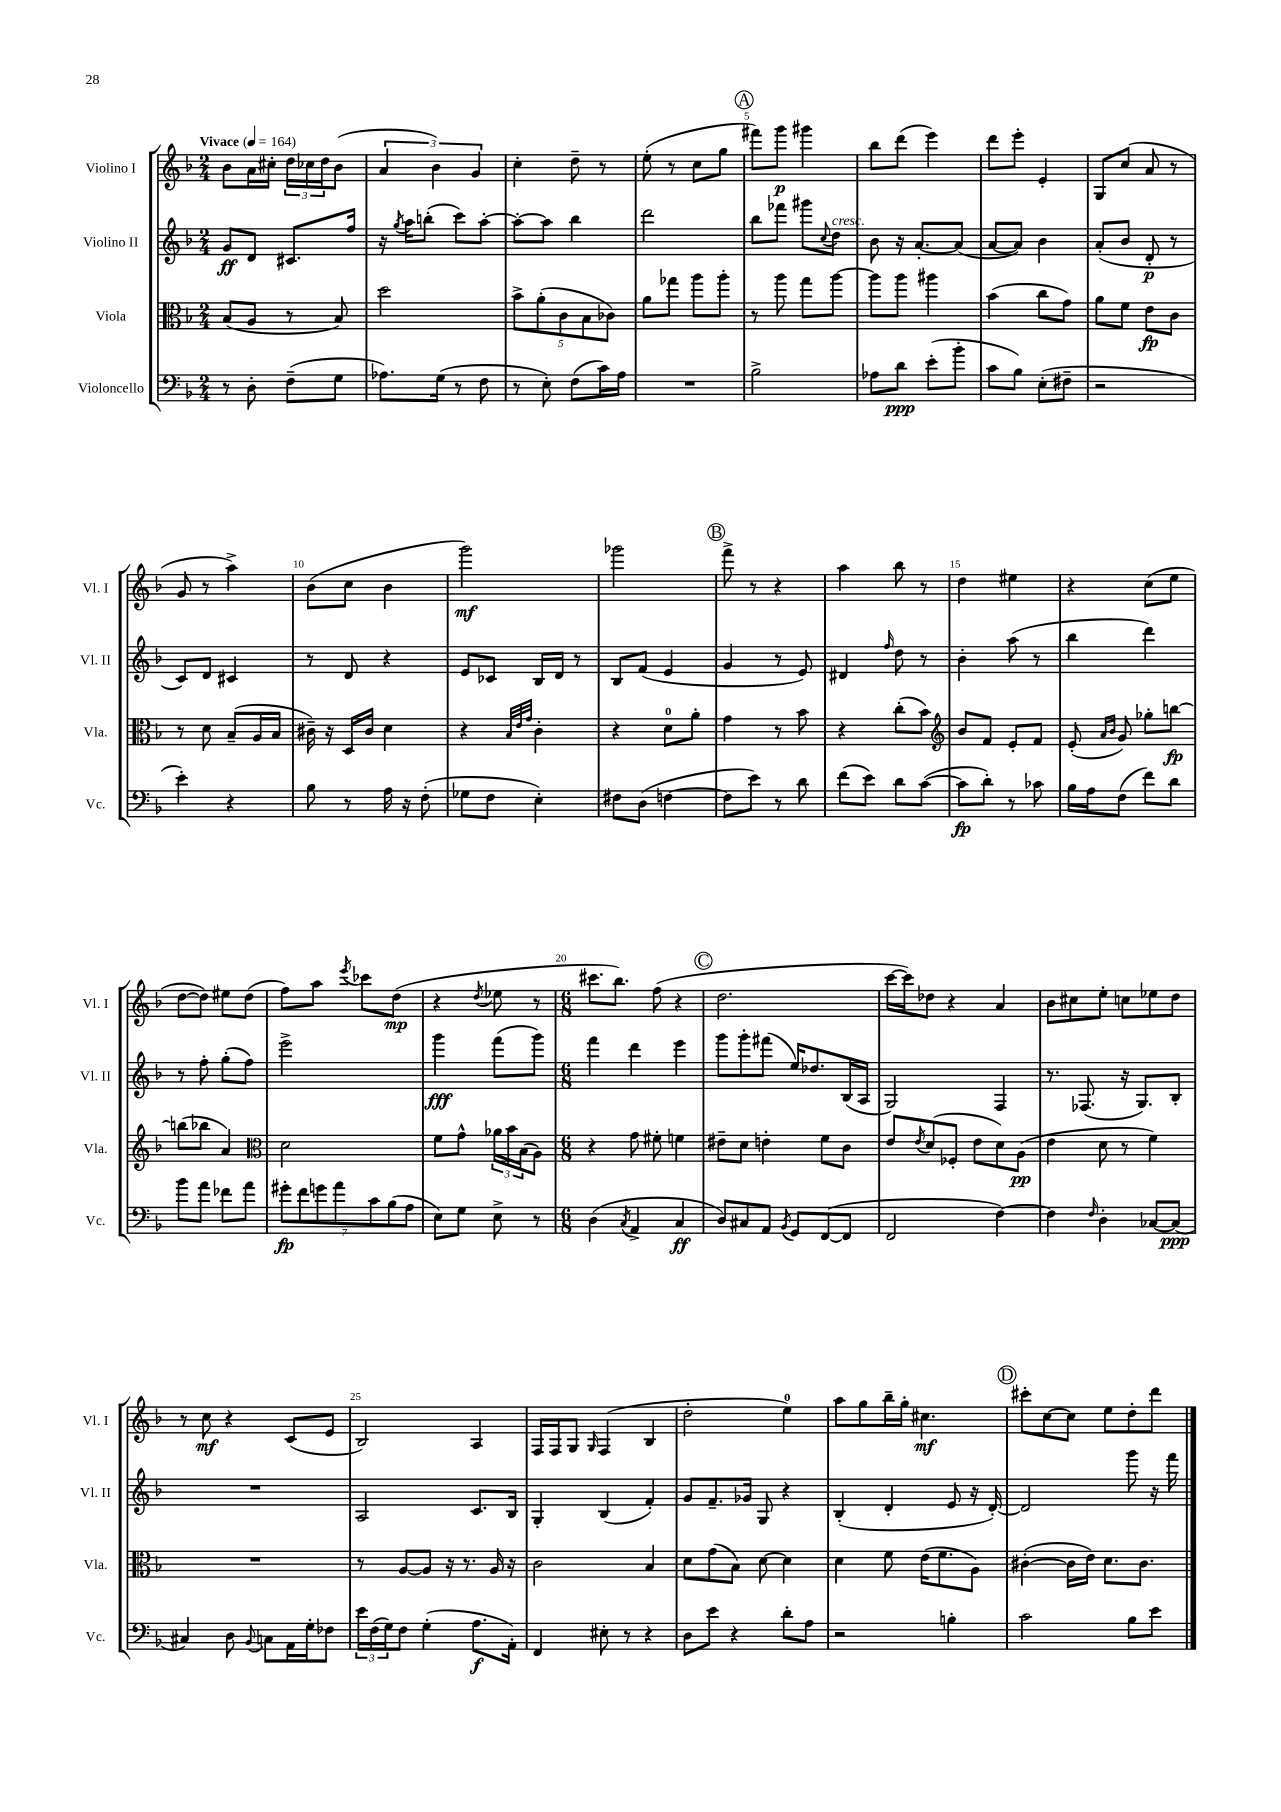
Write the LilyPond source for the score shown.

<<
\new StaffGroup <<
\new Staff = "s0" \with { instrumentName = "Violino I" shortInstrumentName = "Vl. I" } {
    \clef treble \key f \major \numericTimeSignature \time 2/4 \tempo "Vivace" 4 = 164
    bes'8 a'16 cis''16-. \tuplet 3/2 { d''16 ces''16 d''16 } bes'8( |
    \tuplet 3/2 { a'4 bes'4) g'4 } |
    c''4-. d''8-- r8 |
    e''8-.( r8 c''8 g''8 |
    \mark \markup { \circle "A" } fis'''8) g'''8\p gis'''4 |
    bes''8 d'''8( e'''4) |
    d'''8 e'''8-. e'4-. |
    g8 c''8( a'8 r8 |
    g'8 r8 a''4->) |
    bes'8( c''8 bes'4 |
    g'''2\mf) |
    ges'''2 |
    \mark \markup { \circle "B" } f'''8-> r8 r4 |
    a''4 bes''8 r8 |
    d''4 eis''4 |
    r4 c''8( e''8 |
    d''8~ d''8) eis''8 d''8( |
    f''8) a''8 \acciaccatura { e'''8 } ces'''8 d''8\mp( |
    r4 \acciaccatura { d''8 } ees''8 r8 |
    \numericTimeSignature \time 6/8 cis'''8. bes''8.) f''8( r4 |
    \mark \markup { \circle "C" } d''2. |
    c'''16~ c'''16) des''8 r4 a'4 |
    bes'8 cis''8 e''8-. c''8 ees''8 d''8 |
    r8 c''8\mf r4 c'8( e'8 |
    bes2) a4 |
    f16 f16 g8 \grace { g16 } f4( bes4 |
    d''2-. e''4-0) |
    a''8 g''8 bes''16-- g''16-. cis''4.\mf |
    \mark \markup { \circle "D" } cis'''8-. c''8~ c''8 e''8 d''8-. d'''8 \bar "|." |
}
\new Staff = "s1" \with { instrumentName = "Violino II" shortInstrumentName = "Vl. II" } {
    \clef treble \key f \major \numericTimeSignature \time 2/4
    g'8\ff d'8 cis'8. f''16 |
    r16 \acciaccatura { g''8 } a''16 b''8-.( c'''8) a''8~-. |
    a''8~-. a''8 bes''4 |
    d'''2 |
    \mark \markup { \circle "A" } bes''8 fes'''8 gis'''8 \appoggiatura { c''8 } d''8^\markup { \italic "cresc." } |
    bes'8 r16 a'8.~-. a'8( |
    a'8~ a'8) bes'4 |
    a'8-.( bes'8 d'8-.\p r8 |
    c'8) d'8 cis'4 |
    r8 d'8 r4 |
    e'8 ces'8 bes16 d'16 r8 |
    bes8 f'8( e'4 |
    \mark \markup { \circle "B" } g'4 r8 e'8) |
    dis'4 \grace { f''16 } d''8 r8 |
    bes'4-. a''8( r8 |
    bes''4 d'''4) |
    r8 f''8-. g''8-.( f''8) |
    e'''2-> |
    g'''4\fff f'''8( g'''8) |
    \numericTimeSignature \time 6/8 f'''4 d'''4 e'''4 |
    \mark \markup { \circle "C" } g'''8 g'''8-. fis'''8( e''16) des''8. bes16( a16 |
    g2) f4 |
    r8. fes8.( r16 g8.) bes8-. |
    R2. |
    a2 c'8. bes16 |
    g4-. bes4( f'4-.) |
    g'8 f'8.-- ges'16 g8 r4 |
    bes4-.( d'4-. e'8 r16 d'16~-.) |
    \mark \markup { \circle "D" } d'2 g'''8 r16 f'''16 \bar "|." |
}
\new Staff = "s2" \with { instrumentName = "Viola" shortInstrumentName = "Vla." } {
    \clef alto \key f \major \numericTimeSignature \time 2/4
    bes8( a8 r8 bes8) |
    d''2 |
    \tuplet 5/4 { bes'8-> a'8-.( c'8 bes8 ces'8) } |
    a'8 ges''8 a''8 a''8-. |
    \mark \markup { \circle "A" } r8 a''8 g''8 a''8~ |
    a''8 a''8 ais''4 |
    bes'4( c''8 g'8) |
    a'8 f'8 e'8\fp c'8 |
    r8 d'8 bes8--( a16 bes16 |
    cis'16--) r16 d16 cis'16 d'4 |
    r4 \grace { bes32 e'32 g'32 } c'4-. |
    r4 d'8-0 a'8-. |
    \mark \markup { \circle "B" } g'4 r8 bes'8 |
    r4 c''8-.( bes'8) |
    \clef treble bes'8 f'8 e'8-. f'8 |
    e'8-.( \grace { a'16 bes'16 } g'8) ges''8-. b''8~\fp |
    b''8( bes''8 a'4) |
    \clef alto d'2 |
    f'8 g'8-^ \tuplet 3/2 { aes'16 bes'16 bes16( } a8) |
    \numericTimeSignature \time 6/8 r4 g'8 fis'8-. f'4 |
    \mark \markup { \circle "C" } eis'8-- d'8 e'4-. f'8 c'8 |
    e'8 \acciaccatura { e'8 } d'8( fes8-. e'8 d'8) a8\pp( |
    e'4 d'8 r8 f'4) |
    R2. |
    r8 a8~ a8 r16 r8. a16 r16 |
    c'2 bes4 |
    d'8 g'8( bes8) d'8~ d'4 |
    d'4 f'8 e'16( f'8. a8) |
    \mark \markup { \circle "D" } cis'4~-.( cis'16 e'16) d'8. cis'8. \bar "|." |
}
\new Staff = "s3" \with { instrumentName = "Violoncello" shortInstrumentName = "Vc." } {
    \clef bass \key f \major \numericTimeSignature \time 2/4
    r8 d8-. f8--( g8 |
    aes8.) g16( r8 f8 |
    r8 e8-.) f8( c'16) a16 |
    R2 |
    \mark \markup { \circle "A" } bes2-> |
    aes8 d'8\ppp e'8-.( bes'8-. |
    c'8 bes8) e8-.( fis8-- |
    r2 |
    e'4-.) r4 |
    bes8 r8 a16 r16 f8-.( |
    ges8 f8 e4-.) |
    fis8 d8( f4~ |
    \mark \markup { \circle "B" } f8 e'8) r8 d'8 |
    f'8( e'8) d'8 c'8~( |
    c'8\fp d'8-.) r8 ces'8 |
    bes16 a16 f8( f'8) d'8 |
    bes'8 a'8 fes'8 a'8 |
    \tuplet 7/4 { gis'8-.\fp f'8 g'8 a'8 c'8 bes8( a8 } |
    e8) g8 e8-> r8 |
    \numericTimeSignature \time 6/8 d4( \acciaccatura { c8 } a,4-> c4\ff |
    \mark \markup { \circle "C" } d8) cis8 a,8 \acciaccatura { bes,8 } g,8 f,8~( f,8 |
    f,2 f4~) |
    f4 \grace { f16 } d4-. ces8~ ces8\ppp( |
    cis4) d8 \appoggiatura { bes,8 } c8 a,16 g16-. fes8 |
    \tuplet 3/2 { e'16 f16( g16) } f8 g4-.( a8.\f a,16-.) |
    f,4 eis8-. r8 r4 |
    d8 e'8 r4 d'8-. a8 |
    r2 b4-. |
    \mark \markup { \circle "D" } c'2 bes8 e'8 \bar "|." |
}
>>
>>
\layout { \context { \Score \override BarNumber.break-visibility = ##(#f #t #t) barNumberVisibility = #(every-nth-bar-number-visible 5) } }
